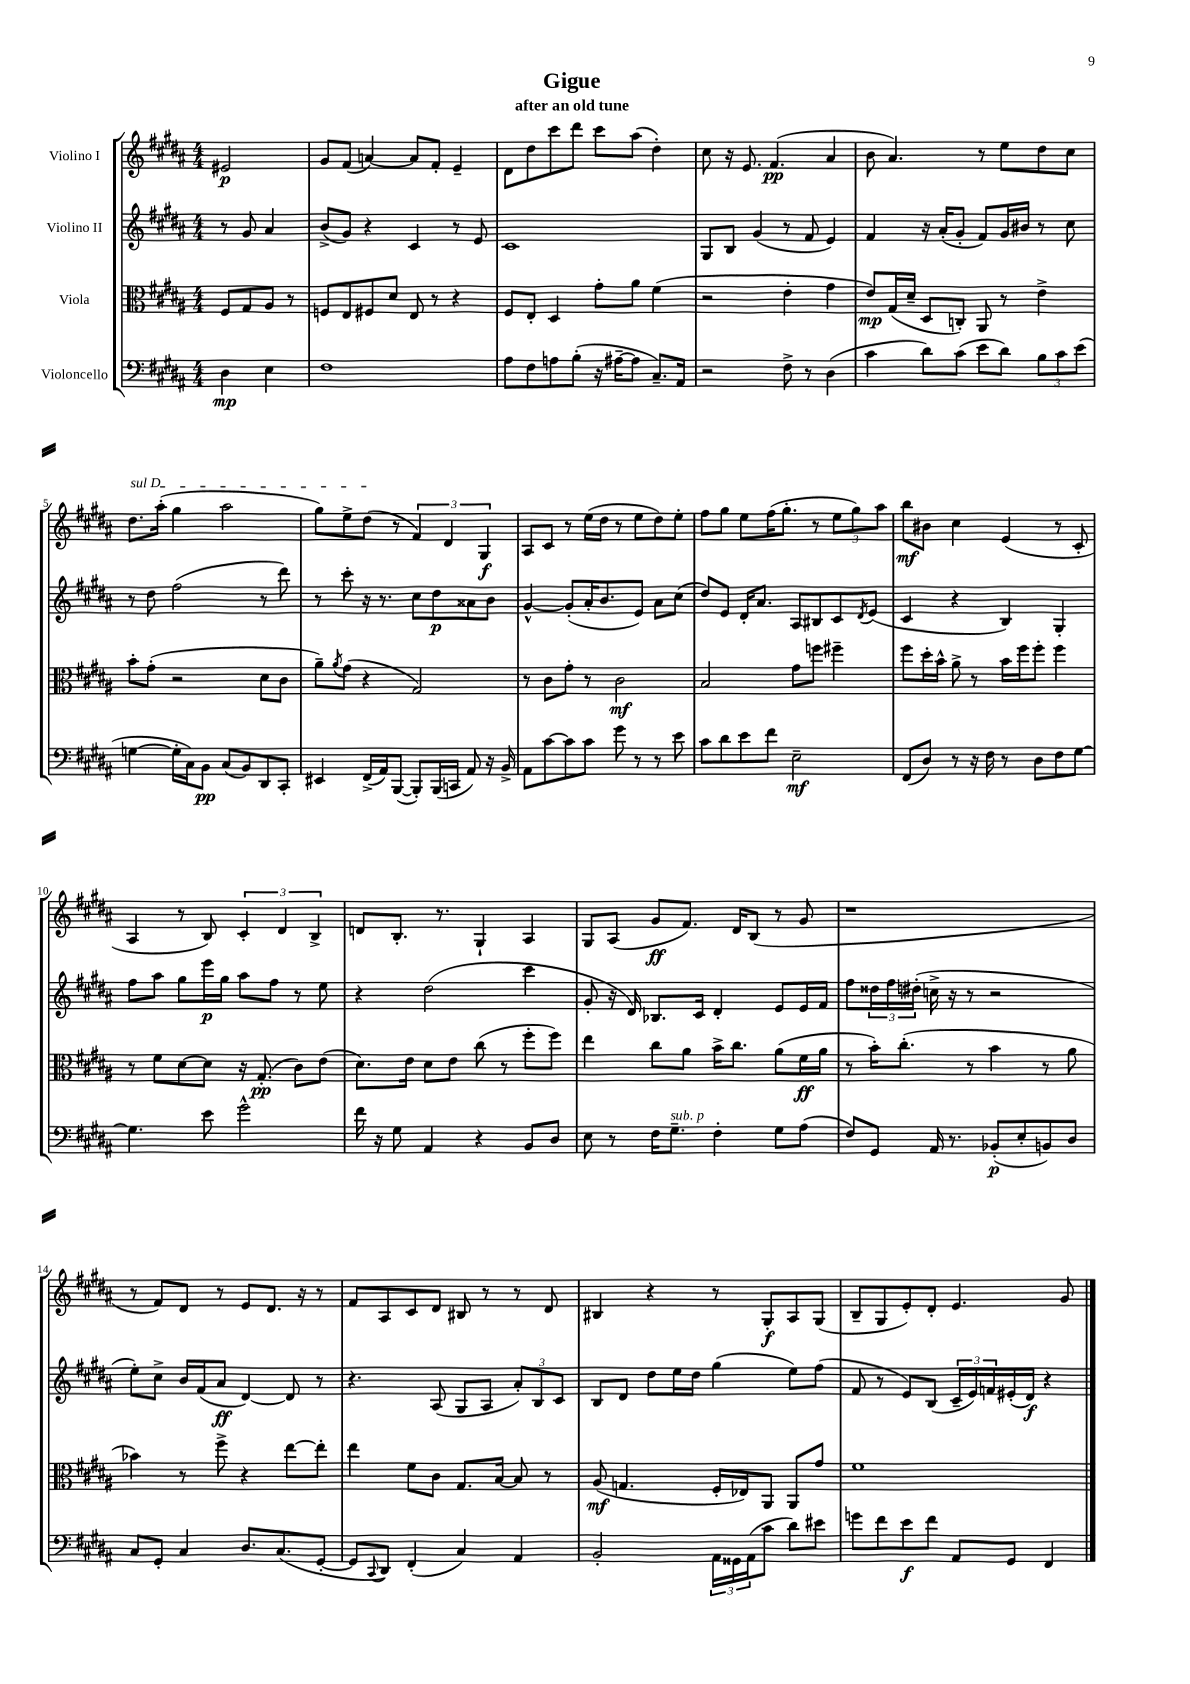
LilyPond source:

\header { title = "Gigue" subtitle = "after an old tune" }
<<
\new StaffGroup <<
\new Staff = "s0" \with { instrumentName = "Violino I" } {
    \clef treble \key b \major \numericTimeSignature \time 4/4 \partial 2
    eis'2\p |
    gis'8 fis'8( a'4~) a'8 fis'8-. e'4-- |
    dis'8 dis''8 cis'''8 dis'''8 cis'''8 ais''8( dis''4-.) |
    cis''8 r16 e'8. fis'4.\pp( ais'4 |
    b'8 ais'4.) r8 e''8 dis''8 cis''8 |
    \once \override TextSpanner.bound-details.left.text = \markup { \italic "sul D" } dis''8.\startTextSpan ais''16-.( gis''4 ais''2 |
    gis''8) e''8-> dis''8\stopTextSpan( r8 \tuplet 3/2 { fis'4) dis'4 gis4\f } |
    ais8 cis'8 r8 e''16( dis''16 r8 e''8 dis''8) e''8-. |
    fis''8 gis''8 e''8 fis''16( gis''8.-. r8 \tuplet 3/2 { e''8 gis''8) ais''8 } |
    b''8\mf bis'8 cis''4 e'4( r8 cis'8-. |
    ais4 r8 b8) \tuplet 3/2 { cis'4-. dis'4 b4-> } |
    d'8 b8.-. r8. gis4-! ais4 |
    gis8 ais8( gis'8\ff fis'8.) dis'16 b8( r8 gis'8 |
    r1 |
    r8 fis'8) dis'8 r8 e'8 dis'8. r16 r8 |
    fis'8 ais8 cis'8 dis'8 bis8 r8 r8 dis'8 |
    bis4 r4 r8 gis8-.\f ais8 gis8( |
    b8-- gis8 e'8-.) dis'8-. e'4. gis'8 \bar "|." |
}
\new Staff = "s1" \with { instrumentName = "Violino II" } {
    \clef treble \key b \major \numericTimeSignature \time 4/4 \partial 2
    r8 gis'8 ais'4 |
    b'8->( gis'8) r4 cis'4 r8 e'8 |
    cis'1 |
    gis8 b8 gis'4( r8 fis'8 e'4) |
    fis'4 r16 ais'16-.( gis'8-. fis'8) gis'16 bis'16 r8 cis''8 |
    r8 dis''8 fis''2( r8 dis'''8) |
    r8 cis'''8-. r16 r8. cis''8 dis''8\p aisis'8 b'8 |
    gis'4~-^ gis'8-.( ais'16-. b'8. e'8) ais'8 cis''8( |
    dis''8) e'8 dis'16-. ais'8. ais8 bis8 cis'8 \acciaccatura { dis'8 } e'8( |
    cis'4 r4 b4) gis4-. |
    fis''8 ais''8 gis''8 e'''16\p gis''16 ais''8 fis''8 r8 e''8 |
    r4 dis''2( cis'''4 |
    gis'8-. r16 dis'16) bes8. cis'16 dis'4-. e'8 e'16 fis'16 |
    fis''8 \tuplet 3/2 { disis''16 fis''16 dis''16-.( } c''16-> r16 r8 r2 |
    e''8-.) cis''8-> b'16 fis'16( ais'8\ff dis'4~) dis'8 r8 |
    r4. ais8( gis8 ais8 \tuplet 3/2 { ais'8-.) b8 cis'8 } |
    b8 dis'8 dis''8 e''16 dis''16 gis''4( e''8) fis''8( |
    fis'8 r8 e'8) b8( \tuplet 3/2 { cis'16-- e'16) f'16 } eis'16-.( dis'16\f) r4 \bar "|." |
}
\new Staff = "s2" \with { instrumentName = "Viola" } {
    \clef alto \key b \major \numericTimeSignature \time 4/4 \partial 2
    fis8 gis8 ais8 r8 |
    f8 e8 fis8 dis'8 e8 r8 r4 |
    fis8 e8-. dis4 gis'8-. ais'8 fis'4( |
    r2 e'4-. gis'4 |
    e'8\mp) gis16( dis'16-- dis8 c8-.) ais,8 r8 e'4-> |
    b'8-. gis'8-.( r2 dis'8 cis'8 |
    ais'8--) \acciaccatura { ais'8 } gis'8( r4 gis2) |
    r8 cis'8 gis'8-. r8 cis'2\mf |
    b2 gis'8 f''8 fis''4-- |
    fis''8 dis''16-. b'16-^ ais'8-> r8 b'16 fis''16 fis''8-. fis''4 |
    r8 fis'8 dis'8~ dis'8 r16 gis8.-.\pp( cis'8) e'8( |
    dis'8.) e'16 dis'8 e'8 cis''8( r8 fis''8-. fis''8) |
    e''4 cis''8 ais'8 b'16-> cis''8. ais'8( fis'16\ff ais'16 |
    r8 b'16-.) cis''8.-.( r8 b'4 r8 ais'8 |
    bes'4) r8 fis''8-> r4 e''8~ e''8-. |
    e''4 fis'8 cis'8 gis8. b16~ b8 r8 |
    ais8\mf( g4. fis16-. ees16) ais,8 ais,8 gis'8 |
    fis'1 \bar "|." |
}
\new Staff = "s3" \with { instrumentName = "Violoncello" } {
    \clef bass \key b \major \numericTimeSignature \time 4/4 \partial 2
    dis4\mp e4 |
    fis1 |
    ais8 fis8 a8 b8-.( r16 ais16~-- ais8 cis8.--) ais,16 |
    r2 fis8-> r8 dis4( |
    cis'4 dis'8) cis'8( e'8 dis'8) \tuplet 3/2 { b8 cis'8 e'8( } |
    g4~ g16-. cis16) b,8\pp cis8( b,8) dis,8 cis,8-. |
    eis,4 fis,16->( ais,16) b,,8~( b,,8-.) b,,16( c,16 ais,8) r16 b,16-> |
    ais,8 cis'8~ cis'8 cis'8 gis'8 r8 r8 e'8 |
    cis'8 dis'8 e'8 fis'8 e2--\mf |
    fis,8( dis8) r8 r16 fis16 r8 dis8 fis8 gis8~ |
    gis4. e'8 gis'2-^ |
    fis'16 r16 gis8 ais,4 r4 b,8 dis8 |
    e8 r8 fis16 gis8.--^\markup { \italic "sub. p" } fis4-. gis8 ais8( |
    fis8) gis,8 ais,16 r8. bes,8-.\p( e8-. b,8) dis8 |
    cis8 gis,8-. cis4 dis8. cis8.( gis,8~-. |
    gis,8 \appoggiatura { cis,8 } dis,8) fis,4-.( cis4) ais,4 |
    b,2-. \tuplet 3/2 { ais,16 gisis,16 ais,16( } cis'8 dis'8) eis'8 |
    g'8 fis'8 e'8\f fis'8 ais,8 gis,8 fis,4 \bar "|." |
}
>>
>>
